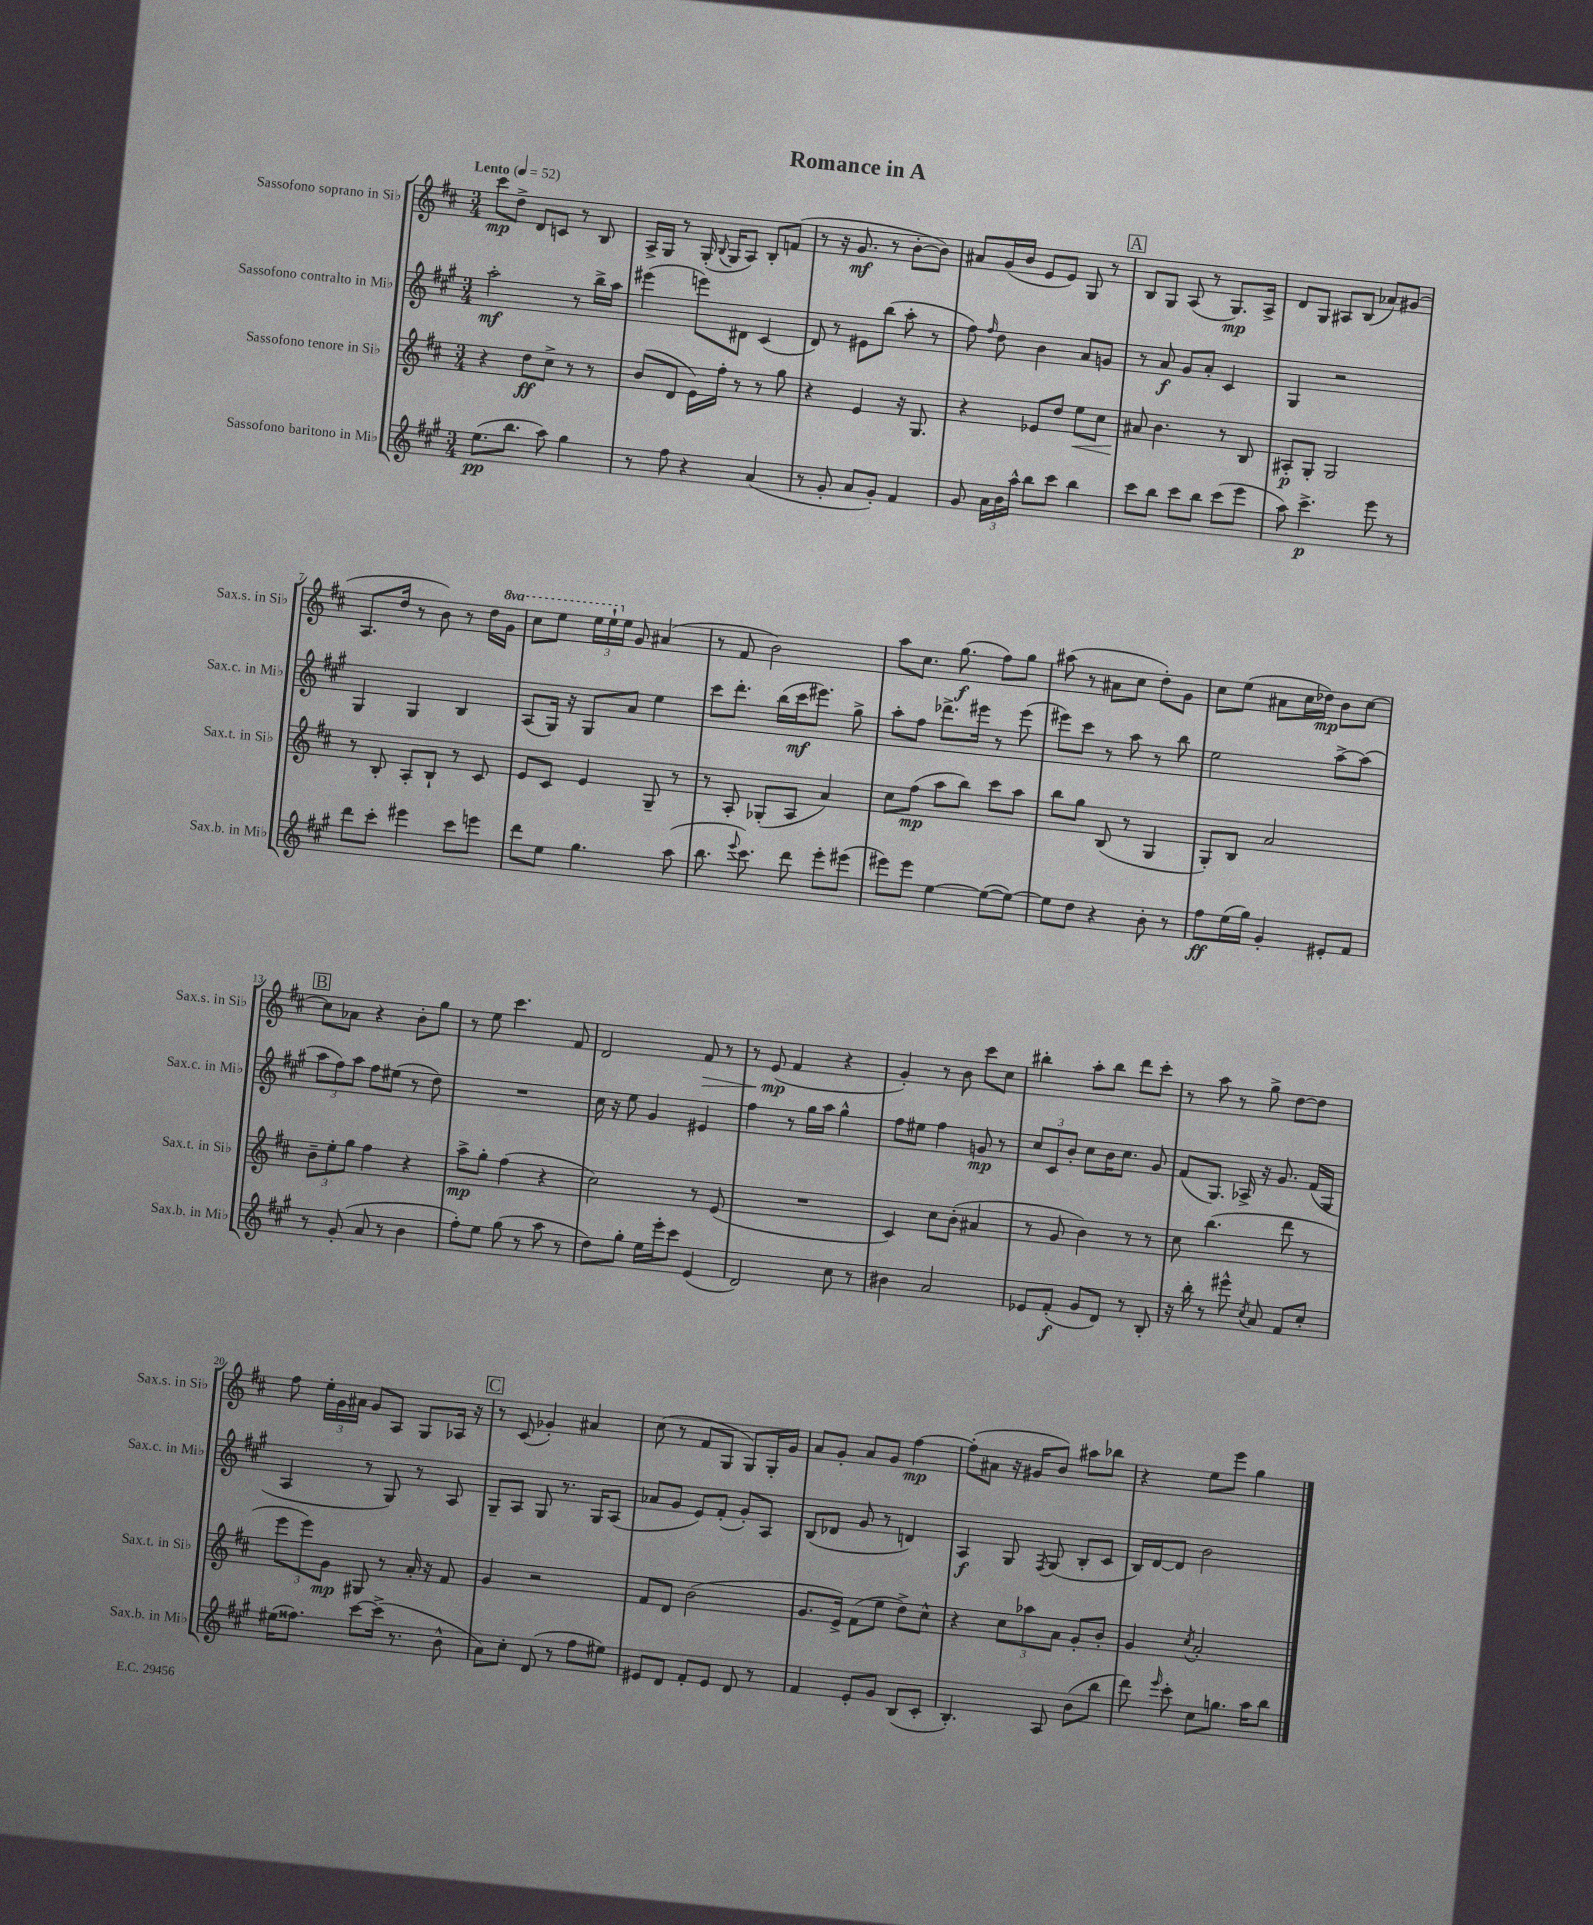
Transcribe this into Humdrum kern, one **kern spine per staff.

**kern	**dynam	**kern	**dynam	**kern	**dynam	**kern	**dynam
*part4	*part4	*part3	*part3	*part2	*part2	*part1	*part1
*staff4	*staff4	*staff3	*staff3	*staff2	*staff2	*staff1	*staff1
*I"Sassofono baritono in Mi♭	*	*I"Sassofono tenore in Si♭	*	*I"Sassofono contralto in Mi♭	*	*I"Sassofono soprano in Si♭	*
*I'Sax.b. in Mi♭	*	*I'Sax.t. in Si♭	*	*I'Sax.c. in Mi♭	*	*I'Sax.s. in Si♭	*
*clefG2	*	*clefG2	*	*clefG2	*	*clefG2	*
*k[f#c#g#]	*	*k[f#c#]	*	*k[f#c#g#]	*	*k[f#c#]	*
*M3/4	*	*M3/4	*	*M3/4	*	*M3/4	*
*MM52	*	*MM52	*	*MM52	*	*MM52	*
=1	=1	=1	=1	=1	=1	=1	=1
!	!	!	!	!	!	!LO:TX:a:B:t=Lento	!
(8.ee\L	pp	4r	.	2aa'\	mf	8ccc#\L	mp
.	.	.	.	.	.	8dd^\J	.
8.bb\J	.	.	.	.	.	.	.
.	.	8dd\L	ff	.	.	8d/L	.
8aa\)	.	8cc#^\J	.	.	.	8cn/J	.
4gg#\	.	8r	.	8r	.	8r	.
.	.	8r	.	16bb^\LL	.	8B/	.
.	.	.	.	16aa\JJ	.	.	.
=2	=2	=2	=2	=2	=2	=2	=2
8r	.	(8b/L	.	(4eee#X\	.	16A^/LL	.
.	.	.	.	.	.	16G/JJ	.
8ff#\	.	8d/J	.	.	.	8r	.
4r	.	16e\LL)	.	8eeen\L)	.	(16G'/	.
.	.	.	.	.	.	8qqB/	.
.	.	16ff#'\JJ	.	.	.	16G/KL	.
.	.	8r	.	8d#X\J	.	8A/J)	.
(4a/	.	8r	.	(4c#/	.	8B'/L	.
.	.	8gg\	.	.	.	(8fn/J	.
=3	=3	=3	=3	=3	=3	=3	=3
8r	.	4r	.	8d/)	.	8r	.
8g#'/	.	.	.	8r	.	16r	.
.	.	.	.	.	.	8.g/	mf
8a/L	.	4e/	.	8e#X\L	.	.	.
8g#'/J)	.	.	.	(8bb\J	.	8r	.
4f#/	.	16r	.	8aa'\	.	[8b'\L	.
.	.	8.G/	.	.	.	.	.
.	.	.	.	8r	.	8b\J])	.
=4	=4	=4	=4	=4	=4	=4	=4
8g#/	.	4r	.	8ff#\)	.	8a#X/L	.
.	.	.	.	16qqff#/	.	.	.
24a\LL	.	.	.	8dd\	.	(16g/L	.
24b\	.	.	.	.	.	.	.
.	.	.	.	.	.	16b/JJ	.
24aa^^\JJ	.	.	.	.	.	.	.
8bb\L	.	8e-X/L	.	4b\	.	8e/L	.
8ccc#\J	.	8dd/J	.	.	.	8e/J)	.
!	!	!	!LO:HP:b	!	!	!	!
4bb\	.	8ee\L	<	8a/L	.	8G/	.
.	.	8cc#\J	.	8gn/J	.	8r	.
!!LO:REH:place=s1:t=A
=5	=5	=5	=5	=5	=5	=5	=5
8ccc#\L	.	8a#X/	.	8r	.	8B/L	.
8bb\J	.	4.b\	[	8a/	f	8G/J	.
8ccc#\L	.	.	.	8g#/L	.	(8A/	.
8bb\J	.	.	.	8a'/J	.	8r	.
(8ccc#\L	.	8r	.	4c#/	.	8.G/L)	mp
8eee\J	.	8B/	.	.	.	.	.
.	.	.	.	.	.	16A^/Jk	.
=6	=6	=6	=6	=6	=6	=6	=6
8aa\)	.	8A#X'/L	p	4G#/	.	8d/L	.
4.ccc#^\	p	8G'/J	.	.	.	8G/J	.
.	.	2G/	.	2r	.	8A#X/L	.
.	.	.	.	.	.	(8B/J	.
8eee\	.	.	.	.	.	8a-X/L)	.
8r	.	.	.	.	.	(8g#X/J	.
!!LO:LB:g=z
=7	=7	=7	=7	=7	=7	=7	=7
8ddd\L	.	8r	.	4G#/	.	8.A/L	.
8ccc#'\J	.	8B'/	.	.	.	.	.
.	.	.	.	.	.	16dd/Jk	.
4eee#X\	.	8A'/L	.	4G#/	.	8r	.
.	.	8B`/J	.	.	.	8b\)	.
8ccc#\L	.	8r	.	4B/	.	8r	.
8eeen\J	.	8c#/	.	.	.	16dd\LL	.
*	*	*	*	*	*	*8va	*
.	.	.	.	.	.	16gg\JJ	.
=8	=8	=8	=8	=8	=8	=8	=8
8ddd\L	.	8e/L	.	(8A/L	.	8ccc#\L	.
8ee\J	.	8c#/J	.	16G#/Jk)	.	8eee\J	.
.	.	.	.	16r	.	.	.
4.gg#\	.	4e/	.	8G#/L	.	24eee\LL	.
.	.	.	.	.	.	24eee`\	.
*	*	*	*	*	*	*X8va	*
.	.	.	.	.	.	24ee\JJ	.
.	.	.	.	8a/J	.	8g/	.
.	.	8G~/	.	4ee\	.	(4a#X/	.
(8aa\	.	8r	.	.	.	.	.
=9	=9	=9	=9	=9	=9	=9	=9
8.bb\	.	8r	.	8ccc#\L	.	8r	.
.	.	8A'/	.	8.ddd'\J	.	8f#/	.
8qqeee/	.	.	.	.	.	.	.
8.ccc#\)	.	.	.	.	.	.	.
.	.	(8G-X'/L	.	.	.	2b\)	.
.	.	.	.	(16bb\LL	.	.	.
8ddd\	.	8A/J	.	16ccc#\J	mf	.	.
.	.	.	.	8.eee#X\J)	.	.	.
8eee'\L	.	4a/)	.	.	.	.	.
(8eee#X\J	.	.	.	8gg#^\	.	.	.
=10	=10	=10	=10	=10	=10	=10	=10
8eee#X\L)	.	8cc#\L	.	8aa'\L	.	8aa\L	.
8eee#\J	.	(8ff#\J	mp	8ff#\J	.	8.cc#\J	.
[4ee\	.	8aa\L	.	8.ddd-X^\L	.	.	.
.	.	.	.	.	.	(8.gg\	f
.	.	8bb\J)	.	.	.	.	.
.	.	.	.	16eee#X\Jk	.	.	.
(8ee\L_	.	8ccc#\L	.	8r	.	8ff#\L)	.
8ee\J_)	.	8aa\J	.	(8eee#\	.	8gg\J	.
=11	=11	=11	=11	=11	=11	=11	=11
8ee\L]	.	8bb\L	.	8eee#X\L)	.	(8aa#X\	.
8dd\J	.	8gg\J	.	8ccc#\J	.	8r	.
4r	.	(8B/	.	8r	.	8a#X\L	.
.	.	8r	.	8aa\	.	8cc#\J	.
8b'\	.	4G/	.	8r	.	8dd'\L)	.
8r	.	.	.	8bb\	.	8g\J	.
=12	=12	=12	=12	=12	=12	=12	=12
8ff#\L	ff	8G'/L)	.	2ee\	.	8cc#\L	.
(16ee\L	.	8B/J	.	.	.	(8ee\J	.
16gg#\JJ)	.	.	.	.	.	.	.
4g#'/	.	2a/	.	.	.	8a#X\L	.
.	.	.	.	.	.	16cc#\L	.
.	.	.	.	.	.	16dd-X\JJ)	mp
8e#X'/L	.	.	.	[8aa^\L	.	8b\L	.
8f#/J	.	.	.	(8aa\J]	.	[8cc#\J	.
!!LO:LB:g=z
!!LO:REH:place=s1:t=B
=13	=13	=13	=13	=13	=13	=13	=13
8r	.	12b~\L	.	12aa\L	.	8cc#\L]	.
.	.	12ee'\	.	12ff#\)	.	.	.
(8g#'/	.	.	.	.	.	8a-X\J	.
.	.	12gg\J	.	12aa\J	.	.	.
8a/	.	4ff#\	.	8ff#\L	.	4r	.
8r	.	.	.	(8ee#X\J	.	.	.
4b\	.	4r	.	8r	.	8b'\L	.
.	.	.	.	8dd\)	.	8gg\J	.
=14	=14	=14	=14	=14	=14	=14	=14
8ff#'\L)	.	8aa^\L	mp	2.r	.	8r	.
8ee\J	.	8gg'\J	.	.	.	8ee\	.
(8gg#\	.	(4ff#\	.	.	.	4.ccc#\	.
8r	.	.	.	.	.	.	.
8aa\	.	4r	.	.	.	.	.
8r	.	.	.	.	.	8f#/	.
=15	=15	=15	=15	=15	=15	=15	=15
8dd\L)	.	2cc#\)	.	16cc#\	.	2d/	.
.	.	.	.	16r	.	.	.
8gg#'\J	.	.	.	8ee\	.	.	.
16ee\LL	.	.	.	4g#/	.	.	.
16eee'\J	.	.	.	.	.	.	.
8ccc#\J	.	.	.	.	.	.	.
!	!	!	!	!	!	!	!LO:HP:b
(4e/	.	8r	.	4e#X/	.	8f#/	>
.	.	(8e/	.	.	.	8r	.
=16	=16	=16	=16	=16	=16	=16	=16
2d/)	.	2.r	.	4ff#\	.	8r	.
.	.	.	.	.	.	(8e/	mp
.	.	.	.	8r	.	4f#/	]
.	.	.	.	16gg#\LL	.	.	.
.	.	.	.	16aa\JJ	.	.	.
8cc#\	.	.	.	4gg#^^\	.	4r	.
8r	.	.	.	.	.	.	.
=17	=17	=17	=17	=17	=17	=17	=17
4b#X\	.	4c#/)	.	8ff#\L	.	4g'/)	.
.	.	.	.	8ee#X\J	.	.	.
2a/	.	8cc#\L	.	4ff#\	.	8r	.
.	.	(8b'\J	.	.	.	8b\	.
.	.	4a#X/	.	8gn/	mp	8ccc#\L	.
.	.	.	.	8r	.	8cc#\J	.
=18	=18	=18	=18	=18	=18	=18	=18
8e-X/L	.	8r	.	12cc#/L	.	4bb#X'\	.
.	.	.	.	12c#/	.	.	.
(8f#'/J	f	8g/	.	.	.	.	.
.	.	.	.	12b'/J	.	.	.
8g#/L	.	4b\)	.	8cc#\L	.	8aa'\L	.
8d/J)	.	.	.	16b\K	.	8bb#\J	.
.	.	.	.	8.cc#\J	.	.	.
8r	.	8r	.	.	.	8ddd\L	.
8B'/	.	8r	.	8g#/	.	8ccc#'\J	.
=19	=19	=19	=19	=19	=19	=19	=19
16r	.	8cc#\	.	(8f#/L	.	8r	.
16bb'\	.	.	.	.	.	.	.
8r	.	(4.bb\	.	8.G#/J)	.	8aa\	.
8eee#X^^\	.	.	.	.	.	8r	.
.	.	.	.	16A-X^/	.	.	.
8qcc#/	.	.	.	.	.	.	.
8a/	.	.	.	16r	.	8gg^\	.
.	.	.	.	8.g#/	.	.	.
8f#/L	.	8ddd\	.	.	.	[8dd\L	.
8cc#'/J	.	8r	.	(16f#/LL	.	8dd\J]	.
.	.	.	.	16G#/JJ	.	.	.
!!LO:LB:g=z
=20	=20	=20	=20	=20	=20	=20	=20
(16ee#X\KL	.	12eee\L	.	4A/	.	8ff#\	.
8.ff##X\J)	.	.	.	.	.	.	.
.	.	12eee\)	.	.	.	.	.
.	.	.	.	.	.	24ee'\LL	.
.	.	12g\J	mp	.	.	24g\	.
.	.	.	.	.	.	24a#X\JJ	.
[8ccc#\L	.	8G#X/	.	8r	.	8g/L	.
(16ccc#^\Jk]	.	8r	.	8G#/)	.	8A/J	.
8.r	.	.	.	.	.	.	.
.	.	16a'/	.	8r	.	8G/L	.
.	.	16r	.	.	.	.	.
8b^^\	.	8f#/	.	8A/	.	16A-X/Jk	.
.	.	.	.	.	.	16r	.
!!LO:REH:place=s1:t=C
=21	=21	=21	=21	=21	=21	=21	=21
8a\L)	.	4g/	.	8G#~/L	.	8r	.
8cc#'\J	.	.	.	8A/J	.	(8c#/	.
(8d/	.	2r	.	8G#/	.	4g-X'/)	.
8r	.	.	.	8.r	.	.	.
8ff#\L	.	.	.	.	.	4a#X/	.
.	.	.	.	16G#/KL	.	.	.
8ee#X\J)	.	.	.	(8A/J	.	.	.
=22	=22	=22	=22	=22	=22	=22	=22
8e#X/L	.	8f#/L	.	8a-X/L	.	(8cc#\	.
8d/J	.	8d/J	.	8g#/J	.	8r	.
8f#'/L	.	(2b\	.	8e/L)	.	8f#/L	.
8e#/J	.	.	.	(8f#'/J	.	8G/J	.
8d/	.	.	.	8g#'/L)	.	8G/L)	.
8r	.	.	.	8A/J	.	16G'/L	.
.	.	.	.	.	.	16g/JJ	.
=23	=23	=23	=23	=23	=23	=23	=23
4f#/	.	8.g/L	.	(8B/L	.	8a/L	.
.	.	.	.	8d-X/J	.	8g'/J	.
.	.	16e^/Jk)	.	.	.	.	.
8e'/L	.	(8f#\L	.	8g#/	.	8a/L	.
8g#/J	.	8ee\J	.	8r	.	8g/J	.
(8B/L	.	8dd^\L)	.	4dn/)	.	[4ff#\	mp
8c#'/J	.	8cc#^^\J	.	.	.	.	.
=24	=24	=24	=24	=24	=24	=24	=24
4.B'/)	.	4r	.	4A/	f	(8ff#'\L]	.
.	.	.	.	.	.	8a#X\J	.
.	.	12cc#\L	.	8G#/	.	16r	.
.	.	.	.	.	.	16g#X/KL	.
.	.	12aa-X\	.	.	.	.	.
.	.	.	.	8qF#/	.	.	.
8A/	.	.	.	(8G#/	.	8b/J)	.
.	.	12a\J	.	.	.	.	.
(8b\L	.	8g'/L	.	8B'/L	.	8aa#X\L	.
8bb\J	.	8b'/J	.	8c#/J	.	8bb-X\J	.
=25	=25	=25	=25	=25	=25	=25	=25
8ddd\)	.	4g/	.	16B/LL)	.	4r	.
.	.	.	.	[16d/J	.	.	.
16qqeee/	.	.	.	.	.	.	.
8ccc#'\	.	.	.	8d/J]	.	.	.
.	.	8qcc#/	.	.	.	.	.
8cc#\L	.	2a'/	.	2b\	.	8ee\L	.
8.ggn\J	.	.	.	.	.	8eee\J	.
.	.	.	.	.	.	4gg\	.
16aa\KL	.	.	.	.	.	.	.
8bb\J	.	.	.	.	.	.	.
==	==	==	==	==	==	==	==
*-	*-	*-	*-	*-	*-	*-	*-
